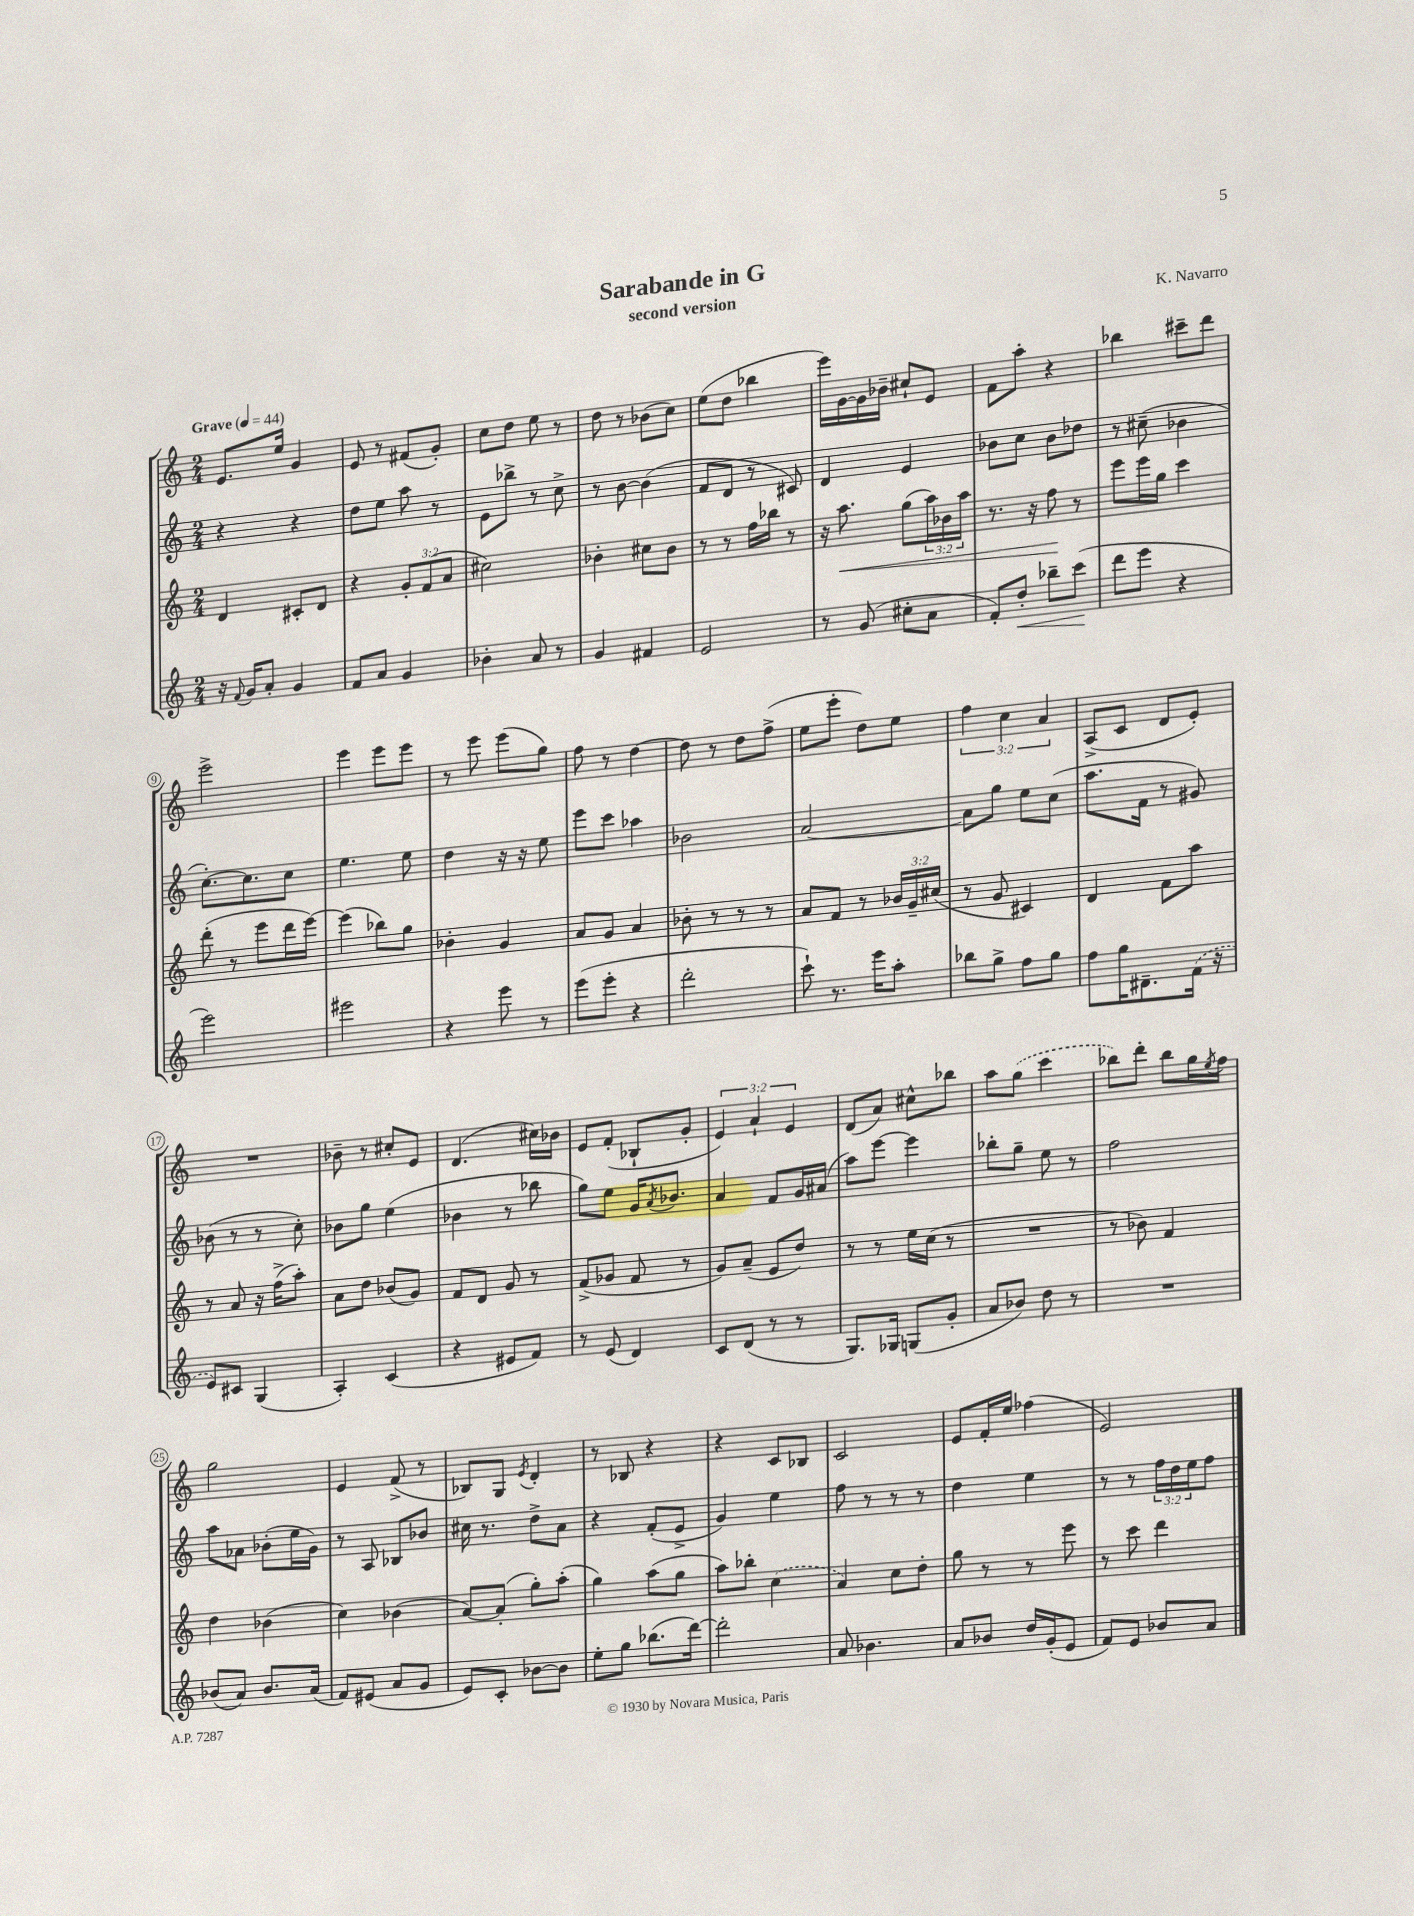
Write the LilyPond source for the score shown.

\header { title = "Sarabande in G" composer = "K. Navarro" subtitle = "second version" }
<<
\new StaffGroup <<
\new Staff = "s0" {
    \clef treble \key c \major \numericTimeSignature \time 2/4 \override Staff.TupletNumber.text = #tuplet-number::calc-fraction-text \tempo "Grave" 4 = 44
    e'8. e''16 g'4 |
    e'8 r8 fis'8( g'8-.) |
    c''8 d''8 e''8 r8 |
    d''8 r8 bes'8( c''8) |
    e''8( d''8 bes''4 |
    e'''16) g'16~ g'16 bes'16-- cis''8-! e'8 |
    f'8 a''8-. r4 |
    bes''4 cis'''8-- d'''8 |
    e'''2-> |
    e'''4 e'''8 e'''8 |
    r8 e'''8 e'''8( g''8) |
    f''8 r8 d''4~ |
    d''8 r8 d''8 f''8->( |
    e''8 e'''8-. d''8) e''8 |
    \tuplet 3/2 { f''4 c''4 a'4 } |
    a8->( c'8 d'8 e'8-.) |
    R2 |
    bes'8-- r8 cis''8-. e'8 |
    d'4.( cis''16) bes'16 |
    e'8 f'8-.( bes8-! g'8-. |
    \tuplet 3/2 { e'4) a'4-! e'4 } |
    d'8( a'8) cis''8-^ bes''8 |
    a''8 \once \slurDashed g''8( c'''4 |
    bes''8) d'''8-. bes''8 g''16 \acciaccatura { e''8 } f''16 |
    g''2 |
    e'4 f'8->( r8 |
    bes8) g8 \acciaccatura { e'8 } d'4-. |
    r8 bes8 r4 |
    r4 c'8 bes8 |
    c'2 |
    e'8 f'16-. e''16 fes''4( |
    e'2) \bar "|." |
}
\new Staff = "s1" {
    \clef treble \key c \major \numericTimeSignature \time 2/4 \override Staff.TupletNumber.text = #tuplet-number::calc-fraction-text
    r4 r4 |
    d''8 e''8 a''8 r8 |
    e'8 bes''8-> r8 c''8-> |
    r8 b'8~ b'4( |
    f'8 d'8 r8 cis'8) |
    d'4 e'4 |
    bes'8 c''8 bes'8 des''8 |
    r8 cis''8--( bes'4 |
    c''8.~-.) c''8. c''8 |
    e''4. e''8 |
    d''4 r16 r16 e''8 |
    e'''8 c'''8 aes''4 |
    bes'2 |
    a'2~ |
    a'8 g''8 e''8 c''8( |
    a''8. f'16 r8 gis'8) |
    bes'8( r8 r8 c''8-.) |
    bes'8 g''8 e''4( |
    bes'4 r8 bes''8 |
    g''8) e''8 g'16 \acciaccatura { a'8 } bes'8. |
    a'4 f'8 g'16 ais'16( |
    a''8) e'''8~ e'''4 |
    bes''8-. g''8-- e''8 r8 |
    f''2 |
    a''8 aes'8 bes'8-.( e''16 g'16) |
    r8 a8 bes8 bes'8 |
    cis''16 r8. d''8-> a'8 |
    r4 f'8-.( e'8-> |
    g'4) e''4 |
    f''8 r8 r8 r8 |
    d''4 e''4 |
    r8 r8 \tuplet 3/2 { f''16 d''16 e''16 } f''8 \bar "|." |
}
\new Staff = "s2" {
    \clef treble \key c \major \numericTimeSignature \time 2/4 \override Staff.TupletNumber.text = #tuplet-number::calc-fraction-text
    d'4 cis'8-. d'8 |
    r4 \tuplet 3/2 { g'8-. f'8( a'8 } |
    cis''2) |
    bes'4-. cis''8 bes'8 |
    r8 r8 f''16 bes''16 r8 |
    r16 a''8.\< g''8( \tuplet 3/2 { a''16) bes'16 a''16 } |
    r8. r16 f''8\! r8 |
    e'''8 e'''16 g''16 c'''4 |
    d'''8-.( r8 e'''8 d'''16 e'''16~) |
    e'''4( bes''8) g''8 |
    bes'4-. g'4 |
    a'8 g'8 a'4 |
    bes'8-. r8 r8 r8 |
    a'8 f'8 r8 \tuplet 3/2 { bes'16 g'16-- cis''16( } |
    r8 g'8 cis'4) |
    d'4 f'8 a''8 |
    r8 a'8 r16 f''16->( a''8-.) |
    a'8 d''8 bes'8( g'8) |
    f'8 d'8 g'8 r8 |
    f'8->( ges'8 f'8 r8 |
    g'8) a'8--( e'8 d''8) |
    r8 r8 e''16 c''16( r8 |
    R2 |
    r8 bes'8) f'4 |
    d''4 bes'4( |
    c''4) bes'4( |
    a'8~) a'8-.( g''8-.) a''8-.( |
    g''4) a''8( g''8 |
    a''8) bes''8-. \once \slurDashed c''4( |
    a'4) c''8 d''8-. |
    g''8 r8 r8 e'''8 |
    r8 c'''8 d'''4 \bar "|." |
}
\new Staff = "s3" {
    \clef treble \key c \major \numericTimeSignature \time 2/4
    r16 \appoggiatura { f'8 } g'16 a'8-. g'4 |
    f'8 a'8 g'4 |
    bes'4-. a'8 r8 |
    g'4 fis'4 |
    e'2 |
    r8 g'8( cis''8-. a'8 |
    f'8-.) d''8-.\< bes''8-- c'''8\!( |
    d'''8 e'''8 r4 |
    e'''2) |
    eis'''2 |
    r4 e'''8 r8 |
    e'''8( e'''8-. r4 |
    d'''2-. |
    c'''8-!) r8. e'''16 a''8-. |
    bes''8 g''8-> f''8 g''8 |
    f''8 g''16 dis'8.-- \once \slurDashed f'16( r16 |
    e'8) cis'8 g4( |
    a4-.) c'4( |
    r4 eis'8 f'8) |
    r8 e'8( d'4) |
    c'8 d'8( r8 r8 |
    g8.) ges16 g8( g'8-. |
    a'8 bes'8) d''8 r8 |
    R2 |
    bes'8( a'8) bes'8. a'16( |
    f'8) eis'8( a'8 g'8 |
    e'8) c'8-. bes'8~ bes'8 |
    e''8-. g''8 bes''8.( d'''16~) |
    d'''2-. |
    a'8 bes'4. |
    a'8 bes'8 d''16 g'16-.( e'8 |
    f'8) e'8 bes'8 a'8 \bar "|." |
}
>>
>>
\layout { \context { \Score \override BarNumber.stencil = #(make-stencil-circler 0.1 0.3 ly:text-interface::print) } }
